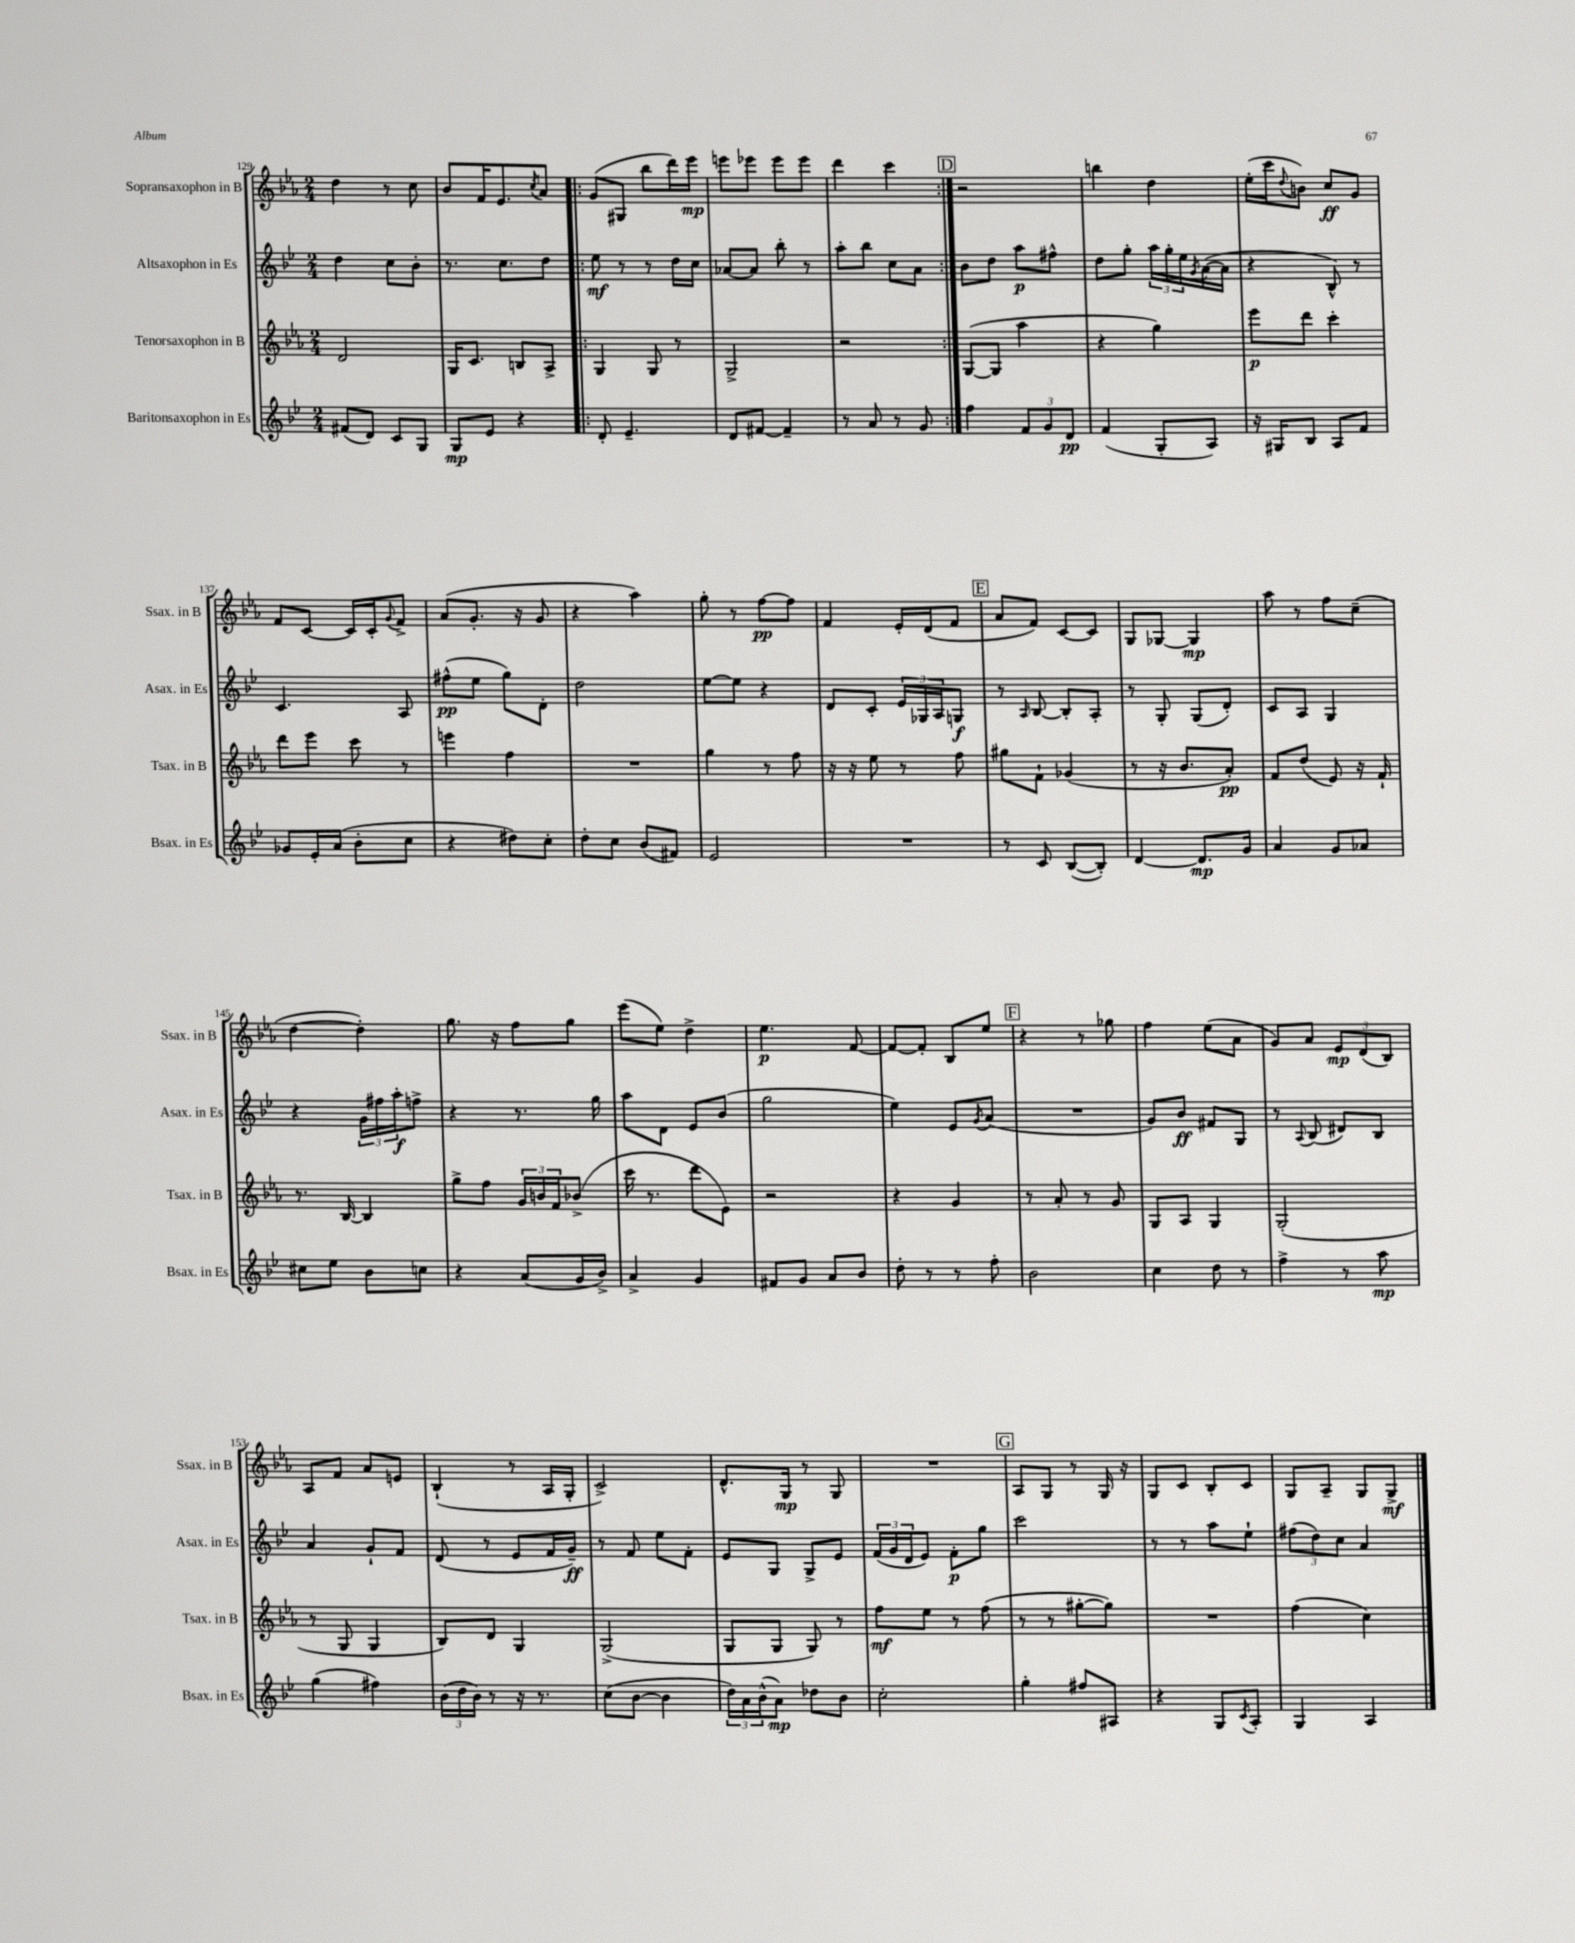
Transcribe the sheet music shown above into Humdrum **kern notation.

**kern	**kern	**kern	**kern
*staff4	*staff3	*staff2	*staff1
*clefG2	*clefG2	*clefG2	*clefG2
*k[b-e-]	*k[b-e-a-]	*k[b-e-]	*k[b-e-a-]
*M2/4	*M2/4	*M2/4	*M2/4
(8f#	2d	4dd	4dd
8d)	.	.	.
8c	.	8cc	8r
8G	.	8b-'	8cc
=	=	=	=
8G	16G	8.r	8b-
.	8.c	.	.
8e-	.	.	16f
.	.	8.cc	8.e-
4r	8B	.	.
.	.	.	8qcc
.	8A-^	8dd	8a-
=!|:	=!|:	=!|:	=!|:
8d'	4G	8ee-	(8g
4.e-~	.	8r	8G#
.	8G	8r	8bb-
.	8r	16dd	16ddd)
.	.	16cc	16eee-
=	=	=	=
8d	2G^	[8a-	8eee
[8f#	.	8a-]	8eee-
4f#~]	.	8bb-'	8eee-
.	.	8r	8eee-
=	=	=	=
8r	2r	8aa'	4ddd
8a	.	8bb-	.
8r	.	8cc	4ccc
8g	.	8a	.
=:|!	=:|!	=:|!	=:|!
4ff	([8G	8b-	2r
.	8G]	8dd	.
12f	4aa-	8aa	.
12g	.	.	.
.	.	8ff#^^	.
12d	.	.	.
=	=	=	=
(4f	4r	8dd	4bb
.	.	8gg'	.
8G'	4gg)	24aa	4dd
.	.	24gg'	.
.	.	24ee-	.
.	.	8qg	.
8A)	.	([16a	.
.	.	16a]	.
=	=	=	=
16r	8eee-	4r	(16ee-'
16G#	.	.	16ccc
.	.	.	8qqdd
8B-	8ddd	.	8b)
8A	4ccc'	8B-^^)	8cc
8f	.	8r	8g
=	=	=	=
8g-	8ddd	4.c	8f
16e-'	8eee-	.	[8c
(16a	.	.	.
8b-'	8ccc	.	16c]
.	.	.	16c'
.	.	.	8qqg
8cc	8r	8A	8f^
=	=	=	=
4r	4eee	(8ff#^^	(8a-
.	.	8ee-	8.g'
8dd#)	4ff	8gg)	.
.	.	.	16r
8cc'	.	8d'	8g
=	=	=	=
8dd'	2r	2dd	4r
8cc	.	.	.
(8b-	.	.	4aa-)
8f#)	.	.	.
=	=	=	=
2e-	4gg	[8ee-	8gg'
.	.	8ee-]	8r
.	8r	4r	[8ff
.	8ff	.	8ff]
=	=	=	=
2r	16r	8d	4f
.	16r	.	.
.	8ee-	8c'	.
.	8r	24e-	16e-'
.	.	24G-	.
.	.	.	(16d
.	.	24A	.
.	8ff	8G	8f
=	=	=	=
8r	8gg#	8r	8a-
.	.	16qqA	.
8c	8f`	[8B-	8f)
([8B-	(4g-	8B-']	[8c
8B-'])	.	8A'	8c]
=	=	=	=
[4d	8r	8r	8G
.	16r	8G'	[8G-
.	8.b-	.	.
8.d]	.	(8G	4G-]
.	8a-')	8d')	.
16g	.	.	.
=	=	=	=
4a	8f	8c	8aa-
.	(8dd	8A	8r
8g	8e-)	4G	8ff
8a-	16r	.	(8cc~
.	16f`	.	.
=	=	=	=
8cc#	8.r	4r	[4dd
8ee-	.	.	.
.	[16B-	.	.
8b-	4B-]	24g	4dd'])
.	.	24ff#	.
.	.	24aa'	.
8cc	.	8ff^	.
=	=	=	=
4r	8gg^	4r	8.gg
.	8ff	.	.
.	.	.	16r
(8a	24g	8.r	8ff
.	24b	.	.
.	24f	.	.
16g	(8b-^	.	8gg
16b-^)	.	16gg	.
=	=	=	=
4a^	16ccc	8aa	(8eee-
.	8.r	.	.
.	.	8d	8ee-)
4g	8ddd	8e-	4dd^
.	8e-)	(8b-	.
=	=	=	=
8f#	2r	2gg	4.ee-
8g	.	.	.
8a	.	.	.
8b-	.	.	[8f
=	=	=	=
8dd'	4r	4ee-)	8f_
8r	.	.	8f']
8r	4g	8e-	8B-
.	.	8qg	.
8ff'	.	(8a	8ee-
=	=	=	=
2b-	8r	2r	4r
.	8a-'	.	.
.	8r	.	8r
.	8g	.	8gg-
=	=	=	=
4cc	8G	8g)	4ff
.	8A-	8b-	.
8dd	4G	8f#	(8ee-
8r	.	8G	8a-
=	=	=	=
4ff^	(2G'	8r	8g)
.	.	8qqA	.
.	.	(8B-	8a-
8r	.	8d#)	12e-
.	.	.	(12d
8aa	.	8B-	.
.	.	.	12B-)
=	=	=	=
(4gg	8r	4a	8A-
.	8G	.	8f
4ff#)	4G	8g`	8a-
.	.	8f	8e
=	=	=	=
(24b-	8B-)	(8d	(4B-`
24dd	.	.	.
24b-)	.	.	.
8r	8d	8r	.
16r	4G	8e-	8r
8.r	.	.	.
.	.	16f	16A-
.	.	16g~)	16G'
=	=	=	=
(8cc	(2G^	8r	2c^)
[8b-	.	8f	.
4b-]	.	8ee-	.
.	.	8f'	.
=	=	=	=
24dd)	8G	8e-	8.d^^
24a	.	.	.
(24b-^^	.	.	.
8a)	8G	8G	.
.	.	.	16G
8dd-	8G)	8G^	8r
8b-	8r	8e-	8G
=	=	=	=
2cc'	8ff	(24f	2r
.	.	24g	.
.	.	24d	.
.	8ee-	8e-)	.
.	8r	8f'	.
.	(8ff	8gg	.
=	=	=	=
4gg'	8r	2ccc	8A-
.	8r	.	8G
8ff#	[8gg#'	.	8r
8A#	8gg#])	.	16G
.	.	.	16r
=	=	=	=
4r	2r	8r	8G
.	.	8r	8c
8G	.	8aa	8B-'
8qc	.	.	.
8A'	.	8ee-`	8c
=	=	=	=
4G	(4ff	(12ff#	8G
.	.	12dd)	.
.	.	.	8A-~
.	.	12cc	.
4A	4cc)	4a	8G
.	.	.	8G^
==	==	==	==
*-	*-	*-	*-
